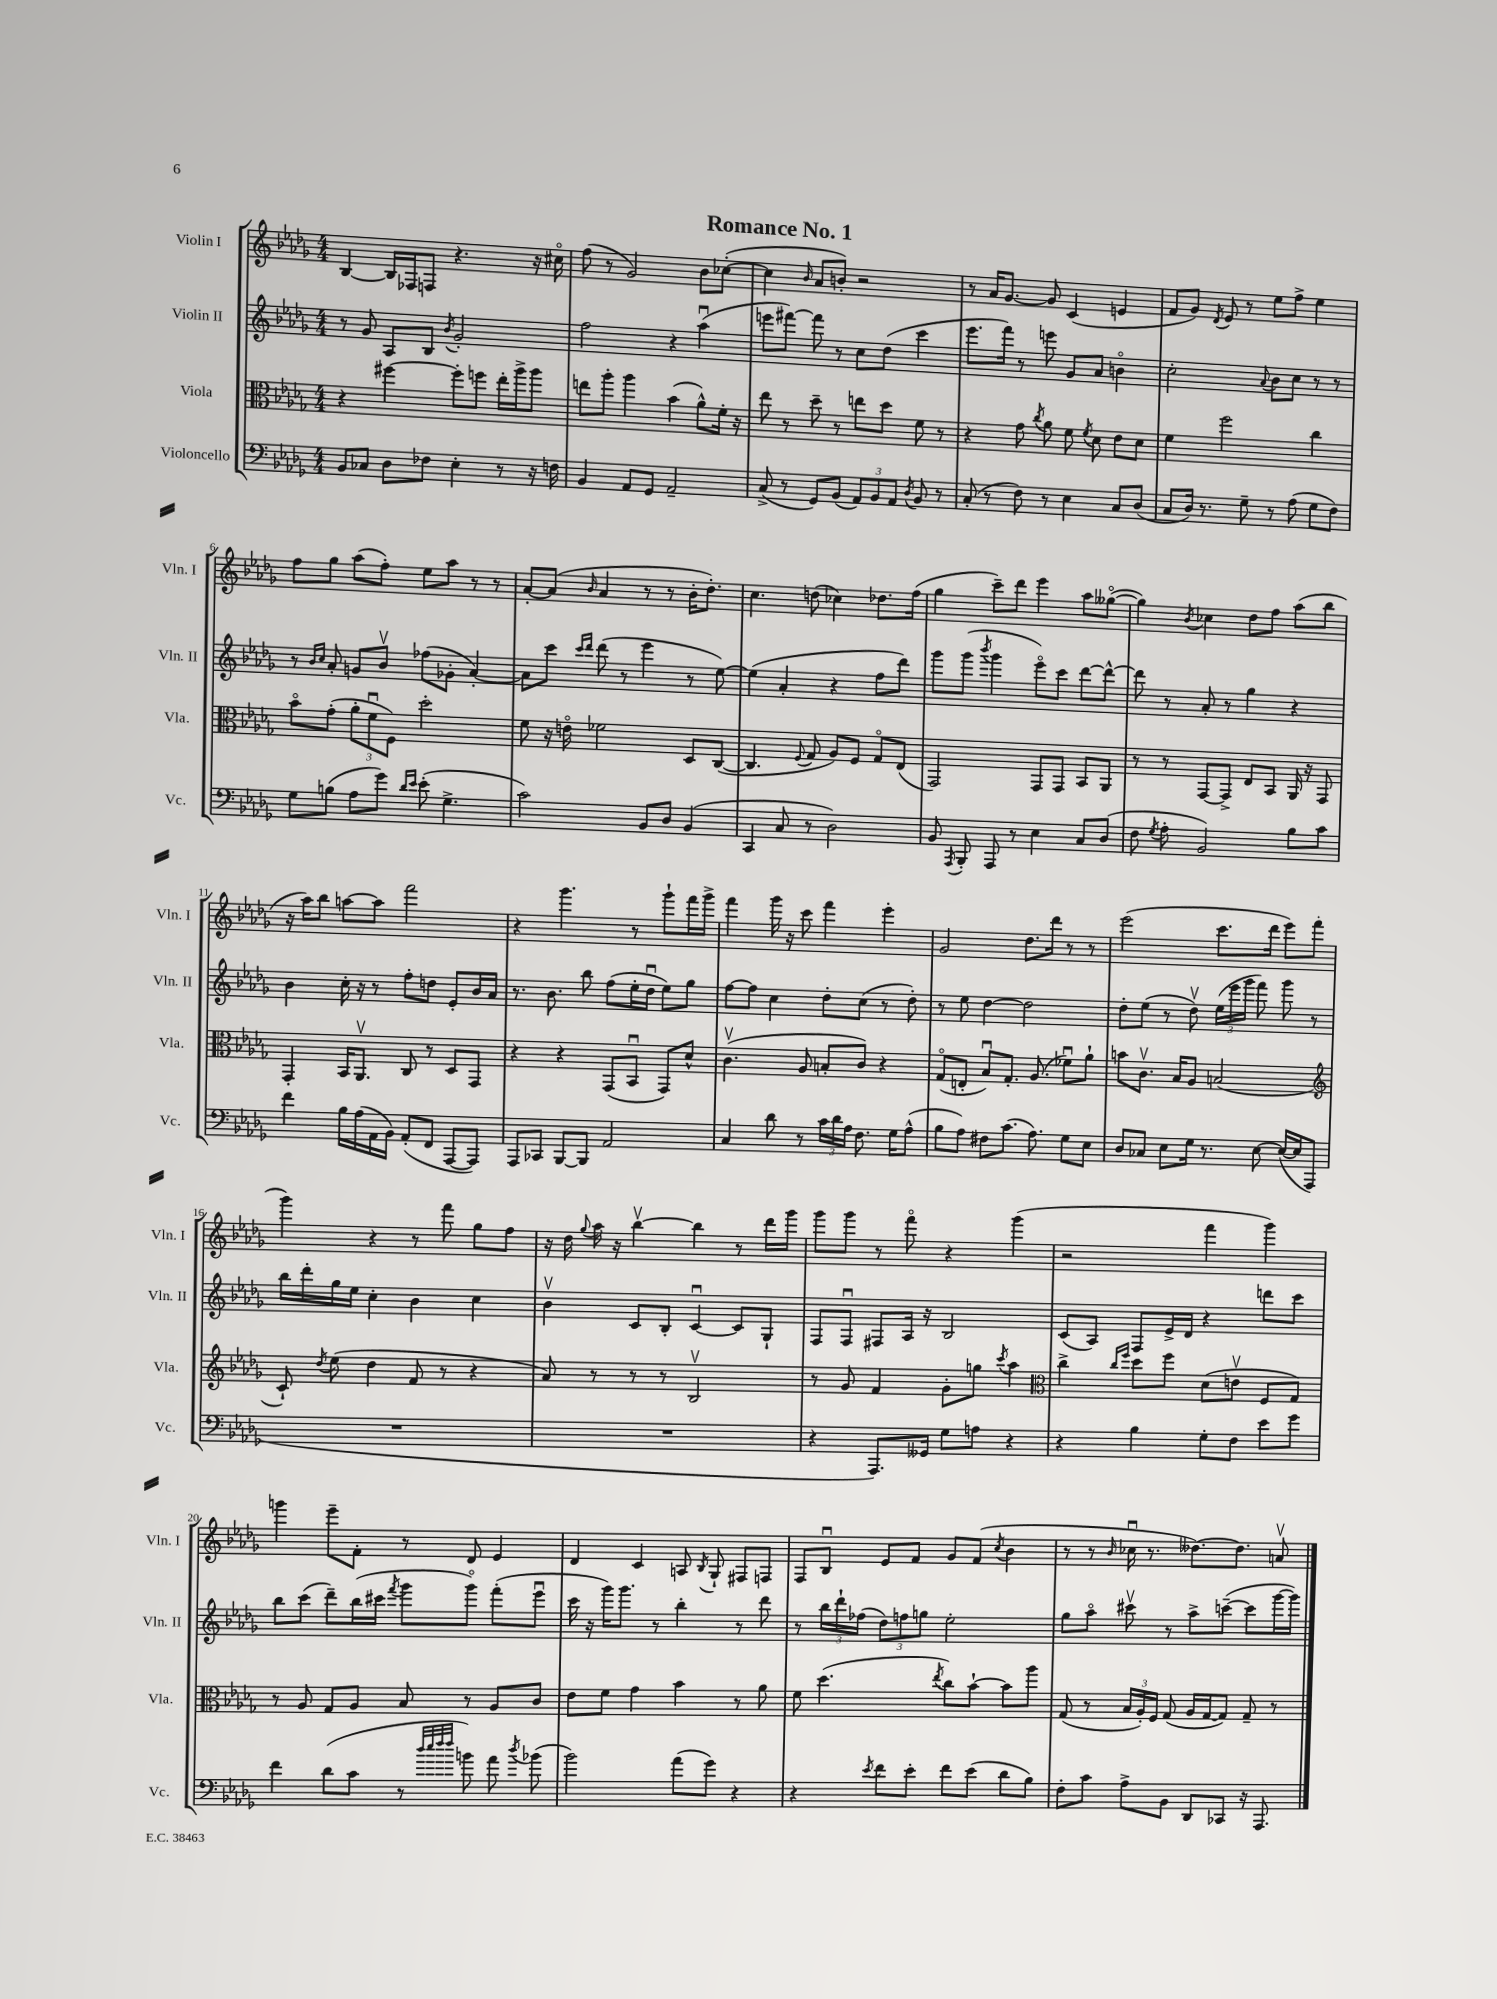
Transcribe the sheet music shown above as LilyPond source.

\header { title = "Romance No. 1" }
<<
\new StaffGroup <<
\new Staff = "s0" \with { instrumentName = "Violin I" shortInstrumentName = "Vln. I" } {
    \clef treble \key des \major \numericTimeSignature \time 4/4
    \autoBeamOff bes4~ bes16[ fes16 f8] r4. r16 cis''16\flageolet |
    f''8( r8 ges'2) bes'8[ ces''8]~-.( |
    ces''4 \grace { bes'16 } aes'8[ b'8]-.) r2 |
    r8 aes'16[ ges'8.]~ ges'8 c'4( e'4 |
    f'8[ ges'8]) \acciaccatura { des'8 } ees'8 r8 ees''8[ f''8]-> ees''4 |
    f''8[ ges''8] aes''8[( f''8]-.) ees''8[ aes''8] r8 r8 |
    aes'8[~-. aes'8]( \grace { bes'16 } aes'4 r8 r8 bes'16[-. des''8.]-.) |
    c''4. d''8( ces''4) des''8.[ f''16]( |
    ges''4 c'''8[--) des'''8] ees'''4 aes''8[ geses''8]~\flageolet( |
    geses''4) \acciaccatura { bes'8 } ces''4 des''8[ f''8] aes''8[( bes''8] |
    r16 aes''16[) bes''8] a''8[~ a''8] f'''2 |
    r4 ges'''4. r8 ges'''8[-! f'''16 ges'''16]-> |
    f'''4 ges'''16 r16 c'''8 f'''4 ees'''4-. |
    ges'2 des''8.[ des'''16] r8 r8 |
    ees'''2( c'''8.[ des'''16] ees'''8[) f'''8]( |
    ges'''4) r4 r8 f'''8 ges''8[ f''8] |
    r16 des''16 \appoggiatura { ges''8 } aes''16 r16 bes''4~\upbow bes''4 r8 des'''16[ ges'''16] |
    ges'''8[ ges'''8] r8 f'''8\flageolet r4 ges'''4( |
    r2 f'''4 ges'''4) |
    g'''4 ees'''8[-- f'8]-. r8 des'8 ees'4 |
    des'4 c'4 a8 \acciaccatura { bes8 } ges8-! fis8[ f8] |
    f8[ bes8]\downbow ees'8[ f'8] ges'8[ f'8]( \acciaccatura { c''8 } bes'4 |
    r8 r8 \grace { bes'16 } ces''16\downbow r8. deses''8.[~) deses''8.] a'8\upbow \bar "|." |
}
\new Staff = "s1" \with { instrumentName = "Violin II" shortInstrumentName = "Vln. II" } {
    \clef treble \key des \major \numericTimeSignature \time 4/4
    \autoBeamOff r8 ges'8 aes8[ bes8] \acciaccatura { bes'8 } ges'2-. |
    f''2 r4 aes''4\downbow( |
    e'''8[ fis'''8]~) fis'''8 r8 c''8[ des''8]( c'''4 |
    ees'''8.[ f'''16]) r8 e'''8 ges'8[ aes'8] b'4\flageolet |
    c''2-. \appoggiatura { aes'8 } bes'8[ c''8] r8 r8 |
    r8 \grace { bes'16[ c''16] } aes'8-. g'8[ bes'8]\upbow fes''8[( ges'8]-. aes'4~-.) |
    aes'8[ c'''8] \grace { c'''16[ des'''16] } des'''8( r8 ees'''4 r8 ees''8~) |
    ees''4( aes'4-. r4 f''8[ des'''8]) |
    ges'''8[ ges'''8]( \acciaccatura { bes'''8 } ges'''4 ees'''8[\flageolet) c'''8] des'''8[~ des'''8]~-^ |
    des'''8 r8 aes'8-. r8 ges''4 r4 |
    bes'4 c''16-. r16 r8 f''8[-. d''8] ees'8[-. bes'16 aes'16] |
    r8. bes'8. bes''8 f''8[( ees''16-. des''16]\downbow ees''8[) ges''8] |
    f''8[~ f''8] c''4 des''8[-. c''8]( r8 des''8-.) |
    r8 ees''8 des''4~ des''2 |
    des''8[-. ees''8]( r8 des''8\upbow) \tuplet 3/2 { ees''16[( ees'''16 ges'''16] } f'''8) ges'''8 r8 |
    bes''16[ des'''16-. ges''16 ees''16] c''4-. bes'4 c''4 |
    bes'4\upbow c'8[ bes8]-. c'4~\downbow c'8[ ges8]-! |
    f8[ f8]\downbow fis8[ aes16] r16 bes2 |
    c'8[( aes8]) f8[ ees'16-> des'16] r4 d'''8[ c'''8] |
    bes''8[ c'''8]( des'''8[--) bes''16( cis'''16] \acciaccatura { f'''8 } ges'''8[ ges'''8]\flageolet) f'''8[-.( ees'''8]\downbow |
    c'''16 r16 ges'''16[) ges'''8.] r8 bes''4-. r8 des'''8 |
    r8 \tuplet 3/2 { bes''16[ des'''16-! fes''16]( } \tuplet 3/2 { des''8[) f''8 g''8] } ees''2-. |
    ges''8[ aes''8]\flageolet cis'''8\upbow r8 aes''8[-> c'''8]~--( c'''8[ ges'''16~ ges'''16]) \bar "|." |
}
\new Staff = "s2" \with { instrumentName = "Viola" shortInstrumentName = "Vla." } {
    \clef alto \key des \major \numericTimeSignature \time 4/4
    \autoBeamOff r4 fis''4~ fis''8[-. f''8] ees''16[-. aes''16-> aes''8] |
    e''8[ aes''8]-. aes''4 bes'4( aes'8[-^) f'16]-. r16 |
    ees''8 r8 des''8-- r8 e''8[ des''8] f'8 r8 |
    r4 ges'8 \acciaccatura { c''8 } aes'8 f'8 \acciaccatura { f'8 } des'8 ees'8[ des'8] |
    f'4 f''2 c''4 |
    bes'8[\flageolet ges'8]-.( \tuplet 3/2 { aes'8[-. f'8\downbow f8]) } des''2-. |
    f'8 r16 e'16\flageolet fes'2 des8[ c8]~( |
    c4. \appoggiatura { f8 } ges8 aes8[) f8] ges8[\flageolet ees8]( |
    ges,2) ges,8[ ges,8] bes,8[ aes,8] |
    r8 r8 ges,8[~ ges,8]-> ees8[ bes,8] aes,16 r16 ges,8 |
    ges,4-. bes,16[ aes,8.]\upbow c8 r8 des8[ ges,8] |
    r4 r4 ges,8[( bes,8]\downbow ges,8[) des'8]-^ |
    c'4.\upbow( aes8 b8[-. c'8]) r4 |
    ges8[\flageolet( e8]-. bes8[\downbow) ges8.]-. aes8.( fes'8[\downbow) aes'8]-! |
    b'8[ c'8.]\upbow bes16[ aes8] b2( |
    \clef treble c'8-!) \acciaccatura { des''8 } ees''8( des''4 f'8 r8 r4 |
    aes'8) r8 r8 r8 bes2\upbow |
    r8 ges'8 f'4 ges'8[-. g''8] \acciaccatura { c'''8 } aes''4 |
    \clef alto c''4-> \grace { c''16[ f''16] } des''8[ f''8] des'8[( e'8]\upbow f8[ ges8]) |
    r8 aes8 ges8[ aes8] bes8 r8 aes8[ c'8] |
    ees'8[ f'8] ges'4 bes'4 r8 aes'8 |
    f'8 des''4.( \acciaccatura { ees''8 } c''8[) bes'8]~-! bes'8[ aes''8] |
    ges8( r8 \tuplet 3/2 { bes16[ aes16-.) f16] } ges8( aes16[ ges16~ ges8]) ges8-- r8 \bar "|." |
}
\new Staff = "s3" \with { instrumentName = "Violoncello" shortInstrumentName = "Vc." } {
    \clef bass \key des \major \numericTimeSignature \time 4/4
    \autoBeamOff bes,8[ ces8] des8[ fes8] ees4-. r8 r16 f16 |
    bes,4 aes,8[ ges,8] aes,2-- |
    c8->( r8 ges,8[) bes,8]( \tuplet 3/2 { aes,8[) bes,8 aes,8] } \acciaccatura { des8 } bes,8 r8 |
    c8-.( r8 f8) r8 ees4 c8[ des8]( |
    c8[ des16]) r8. ges8-- r8 aes8( ges8[ f8]) |
    ges8[ b8]( aes8[ ges'8]) \grace { des'16[ ees'16] } ees'8-.( ges4.-> |
    c'2) bes,8[ des8] bes,4( |
    c,4 c8 r8 des2) |
    bes,8 \acciaccatura { aes,,8 } bes,,8-. aes,,8 r8 ees4 c8[ des8]( |
    f8 \acciaccatura { ges8 } aes8-. bes,2) bes8[ c'8] |
    f'4 bes16[ aes16( aes,16 bes,16]) aes,8[-.( f,8] aes,,8[~ aes,,8]) |
    aes,,8[ ces,8] bes,,8[~ bes,,8] aes,2 |
    c4 des'8 r8 \tuplet 3/2 { c'16[ des'16 aes16] } f8. ges16[ aes8]-^( |
    bes8[ aes8]) fis8[ c'8.]( aes8.) ges8[ ees8] |
    des8[ ces8] ees8[ ges16] r8. ees8~ ees16[~( ees16 aes,,8] |
    R1 |
    R1 |
    r4 aes,,8.[) geses,16] ges8[ a8] r4 |
    r4 bes4 ges8[-. f8] ees'8[ ges'8] |
    f'4 des'8[( c'8] r8 \grace { des''32[ ees''32 f''32 f''32] } b'8) aes'8 \acciaccatura { des''8 } bes'8( |
    bes'2) aes'8[( ges'8]) r4 |
    r4 \acciaccatura { ees'8 } f'8[ ees'8]-. f'8[ ees'8]( des'8[ bes8]) |
    f8[-. c'8] aes8[-> bes,8] des,8[ ces,8] r16 aes,,8. \bar "|." |
}
>>
>>
